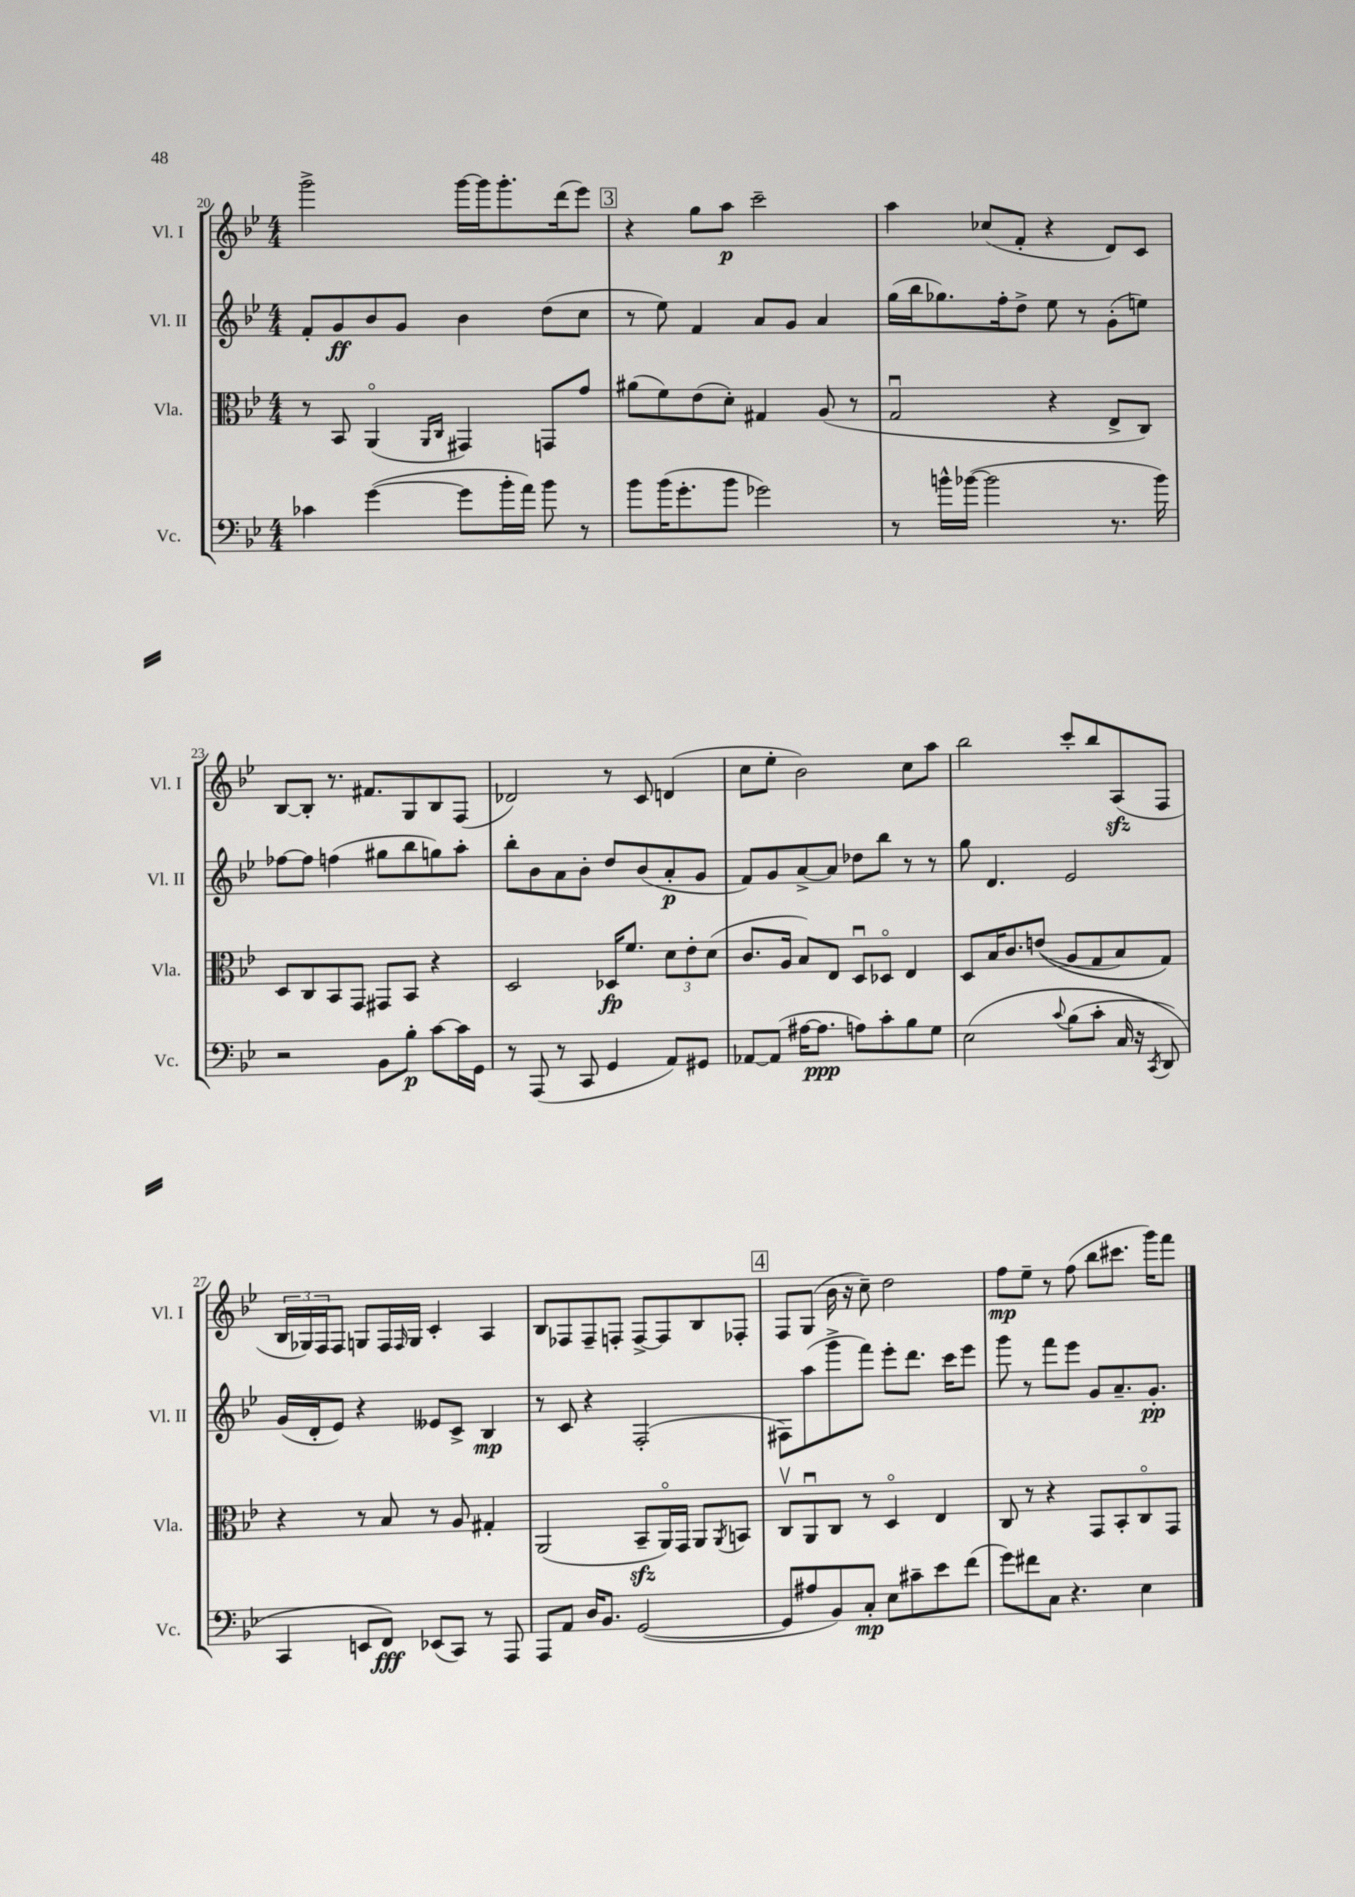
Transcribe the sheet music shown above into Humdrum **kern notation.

**kern	**kern	**kern	**kern
*staff4	*staff3	*staff2	*staff1
*clefF4	*clefC3	*clefG2	*clefG2
*k[b-e-]	*k[b-e-]	*k[b-e-]	*k[b-e-]
*M4/4	*M4/4	*M4/4	*M4/4
4c-\	8r	8f'/L	2ggg^\
.	8BB-/	8g/	.
([4g\	(4AAo/	8b-/	.
.	.	8g/J	.
.	16qqAA/LL	.	.
.	16qqC/JJ	.	.
8g\]L	4GG#/)	4b-\	[16ggg\LL
.	.	.	16ggg\]J
16b-'\L	.	.	8.ggg'\
16a\JJ)	.	.	.
8b-\	8GG/L	(8dd\L	.
.	.	.	(16ddd\k
8r	8g/J	8cc\J	8eee-\J)
=	=	=	=
8b-\L	(8a#\L	8r	4r
(16b-\K	8f\)	8ee-\)	.
8.g'\	.	.	.
.	(8e-\	4f/	8gg\L
8b-\J	8d'\J)	.	8aa\J
2g-\)	4G#/	8a/L	2ccc~\
.	.	8g/J	.
.	(8A/	4a/	.
.	8r	.	.
=	=	=	=
8r	2Gu/	(16gg\LL	4aa\
.	.	16bb-\J	.
16b^^\LL	.	8.gg-\)	.
([16b-\JJ	.	.	.
2b-\]	.	.	(8cc-/L
.	.	16ff'\k	.
.	.	8dd^\J	8f'/J
.	4r	8ee-\	4r
.	.	8r	.
8.r	8E-^/L	(8g'\L	8d/L)
.	8C/J)	8ee\J)	8c/J
16b-\)	.	.	.
=	=	=	=
2r	8D/L	[8ff-\L	[8B-/L
.	8C/	8ff-\]J	8B-'/]J
.	8BB-/	(4ff\	8.r
.	8GG/J	.	.
.	.	.	8.f#/L
8BB-\L	8GG#/L	8gg#\L	.
8B-'\J	8BB-/J	8bb-\	8G/
[8c\L	4r	8gg\)	8B-/
16c\]L	.	8aa'\J	(8F/J
16GG\JJ	.	.	.
=	=	=	=
8r	2D/	8bb-'\L	2d-/)
(8AAA/	.	8b-\	.
8r	.	8a\	.
8CC/	.	8b-'\J	.
4GG/	16D-/LK	8dd/L	8r
.	8.f/J	.	.
.	.	(8b-/	8c/
8AA/L)	12d\L	8a'/	(4d/
.	12e-'\	.	.
8GG#/J	.	8g/J	.
.	(12d\J	.	.
=	=	=	=
[8AA-/L	8.c/L	8f/L)	8cc\L
(8AA-/]J	.	8g/	8ee-'\J
.	16A/Jk	.	.
[16A#\LK	8B-/L)	[8a^/	2b-\)
8.A#\]J	.	.	.
.	8E-/J	8a/]J	.
8A\L)	8Du/L	8dd-\L	.
8c'\	8D-o/J	8bb-\J	.
8B-\	4E-/	8r	8cc\L
8G\J	.	8r	8aa\J
=	=	=	=
&(2E-\	8D/L	8gg\	2bb-\
.	16B-/K	4.d/	.
.	8.c/	.	.
.	&((8e/J	.	.
8qqc/	.	.	.
(8B-\L	8A/L	2e-/	8ccc'/L
8c'\J	8G/	.	8bb-/
16C/	8B-/)	.	(8A/
16r	.	.	.
8qCC/	.	.	.
8DD/)	8G/J&)	.	8F/J
=	=	=	=
4CC/	4r	(16g/LL	24B-/LL
.	.	.	24G-/)
.	.	16d'/J	.
.	.	.	24F/J
.	.	8e-/J)	8F/J
8EE/L	8r	4r	8G/L
8FF/J&)	8B-/	.	16F/L
.	.	.	16qqF/
.	.	.	16G/JJ
(8EE-/L	8r	8e--/L	4c'/
8CC/J)	8A/	8c^/J	.
8r	4G#'/	4B-/	4A/
8AAA/	.	.	.
=	=	=	=
8AAA/L	(2AA/	8r	8B-/L
8AA/J	.	8c/	8F-/
16D/LK	.	4r	8F-~/
8.BB-/J	.	.	.
.	.	.	8F'/J
([2GG/	8BB-~/L	(2F'/	[8F^/L
.	16AAo/L)	.	8F/]
.	16GG/JJ	.	.
.	8AA/L	.	8B-/
.	8qAA/	.	.
.	8BB/J	.	8F-'/J
=	=	=	=
8GG/]L	8Cv/L	8F#\L)	8F/L
8A#/	8AAu/	(8aa\	(8G/J
8BB-/)	8C/J	8ggg^\	16b-\
.	.	.	16r
8C'/J	8r	8fff\J)	8cc~\)
8E-\L	4Do/	8eee-'\L	2dd\
8c#~\	.	8.ddd\J	.
8e-\	4E-/	.	.
.	.	16ccc\LK	.
(8f\J	.	8eee-\J	.
=	=	=	=
8g\L)	8C/	8ggg\	8ff\L
8f#\	8r	8r	8ee-~\J
8C\J	4r	8fff\L	8r
4.r	.	8eee-\J	(8ff\
.	8GG/L	8g/L	8bb-\L
.	8BB-'/	8.a~/	8.ccc#\J
4E-\	8Co/	.	.
.	.	8.g'/J	16ggg\LK)
.	8GG/J	.	8fff\J
==	==	==	==
*-	*-	*-	*-
